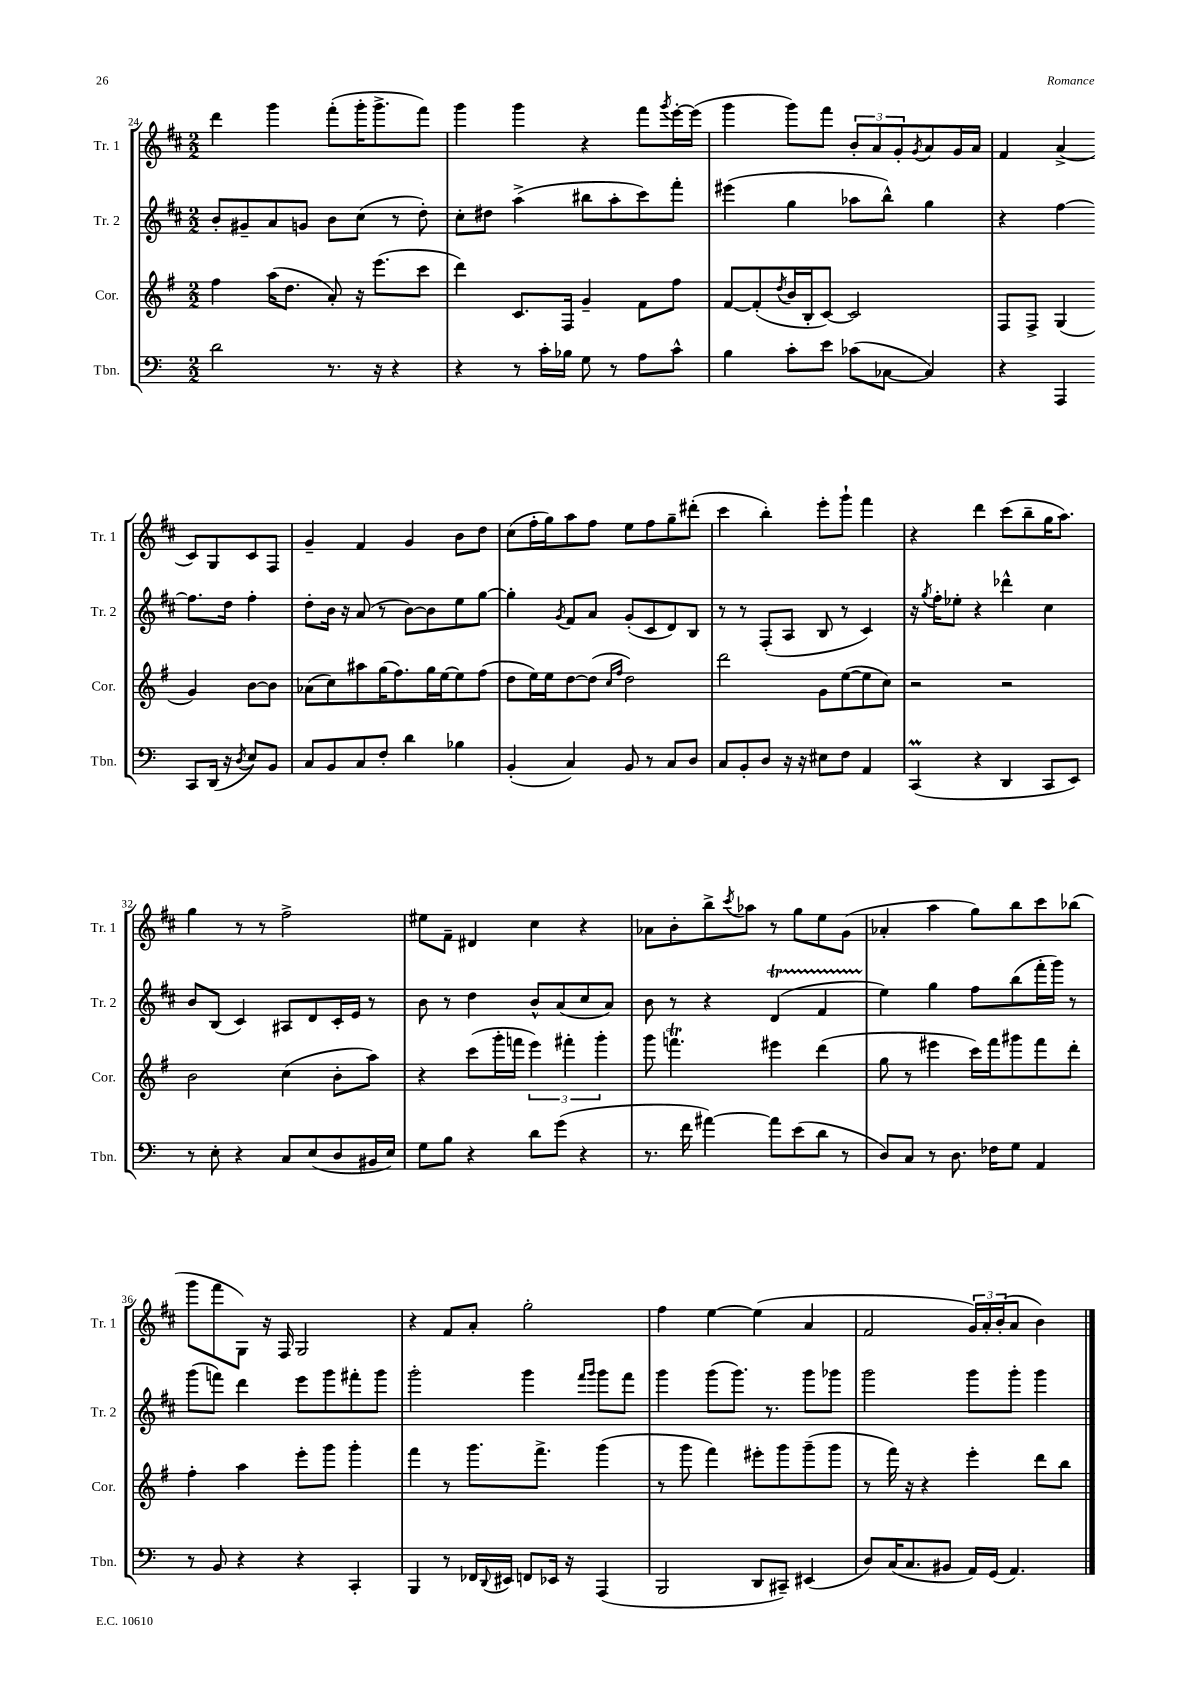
<<
\new StaffGroup <<
\new Staff = "s0" \with { instrumentName = "Tr. 1" shortInstrumentName = "Tr. 1" } {
    \clef treble \key d \major \numericTimeSignature \time 2/2
    d'''4 g'''4 fis'''8-.( g'''16-. g'''8.-> fis'''8) |
    g'''4 g'''4 r4 fis'''8 \acciaccatura { g'''8 } e'''16~-. e'''16( |
    g'''4 g'''8) fis'''8 \tuplet 3/2 { b'8-. a'8 g'8-. } \acciaccatura { g'8 } a'8 g'16 a'16 |
    fis'4 a'4->( cis'8) g8 cis'8 fis8 |
    g'4-- fis'4 g'4 b'8 d''8 |
    cis''8( fis''16-. g''16) a''8 fis''8 e''8 fis''8 g''8-- dis'''8-.( |
    cis'''4 b''4-.) e'''8-. g'''8-! fis'''4 |
    r4 d'''4 cis'''8( b''8-- g''16 a''8.) |
    g''4 r8 r8 fis''2-> |
    eis''8 fis'8-- dis'4 cis''4 r4 |
    aes'8 b'8-. b''8-> \acciaccatura { cis'''8 } aes''8 r8 g''8 e''8 g'8( |
    aes'4-. a''4 g''8) b''8 cis'''8 bes''8( |
    g'''8 fis'''8 g8) r16 fis16 g2 |
    r4 fis'8 a'8-. g''2-. |
    fis''4 e''4~ e''4( a'4 |
    fis'2 \tuplet 3/2 { g'16) a'16-. b'16-.( } a'8 b'4) \bar "|." |
}
\new Staff = "s1" \with { instrumentName = "Tr. 2" shortInstrumentName = "Tr. 2" } {
    \clef treble \key d \major \numericTimeSignature \time 2/2
    b'8-. gis'8-- a'8 g'8 b'8 cis''8( r8 d''8-.) |
    cis''8-. dis''8 a''4->( bis''8 a''8-. cis'''8) fis'''8-. |
    eis'''4( g''4 aes''8 b''8-^) g''4 |
    r4 fis''4~ fis''8. d''16 fis''4-. |
    d''8-. b'16 r16 a'8( r8 b'8~) b'8 e''8 g''8~ |
    g''4-. \acciaccatura { g'8 } fis'8 a'8 g'8-.( cis'8 d'8) b8 |
    r8 r8 fis8-.( a8 b8 r8 cis'4) |
    r16 \acciaccatura { g''8 } fis''16-. ees''8-. r4 des'''4-^ cis''4 |
    b'8 b8( cis'4) ais8 d'8 cis'16-. e'16 r8 |
    b'8 r8 d''4 b'8-^ a'8( cis''8 a'8) |
    b'8 r8 r4 d'4\startTrillSpan( fis'4 |
    e''4\stopTrillSpan) g''4 fis''8 b''8( fis'''16-. g'''16) r8 |
    g'''8( f'''8) d'''4 e'''8 g'''8 fis'''8-. g'''8 |
    g'''2-. g'''4 \grace { fis'''16 g'''16 } g'''8 fis'''8 |
    g'''4 g'''8( g'''8.) r8. g'''8 ges'''8 |
    g'''2 g'''8 g'''8-. g'''4 \bar "|." |
}
\new Staff = "s2" \with { instrumentName = "Cor." shortInstrumentName = "Cor." } {
    \clef treble \key g \major \numericTimeSignature \time 2/2
    fis''4 a''16( d''8. a'8-.) r16 e'''8.( c'''8 |
    d'''4) c'8. fis16 g'4-- fis'8 fis''8 |
    fis'8~ fis'8-.( \acciaccatura { d''8 } b'16 b16-. c'8~) c'2 |
    fis8 fis8-> g4( g'4) b'8~ b'8 |
    aes'8( c''8) ais''8 g''16( fis''8.) g''16 e''16~ e''8 fis''8( |
    d''8 e''16) e''16 d''8~ d''8( \grace { c''16 fis''16 } d''2) |
    d'''2 g'8 e''8~( e''8 c''8) |
    r2 r2 |
    b'2 c''4( b'8-. a''8) |
    r4 c'''8( g'''16-. f'''16 \tuplet 3/2 { e'''4) fis'''4-. g'''4-. } |
    g'''8 f'''4.\trill eis'''4 d'''4( |
    g''8 r8 eis'''4 c'''16) fis'''16 gis'''8 fis'''8 d'''8-. |
    fis''4-. a''4 e'''8-. g'''8 g'''4-. |
    fis'''4 r8 g'''8. fis'''8.-> g'''4( |
    r8 g'''8 fis'''4) eis'''8-. g'''8 g'''8--( g'''8 |
    r8 fis'''16) r16 r4 e'''4-. d'''8 b''8 \bar "|." |
}
\new Staff = "s3" \with { instrumentName = "Tbn." shortInstrumentName = "Tbn." } {
    \clef bass \key c \major \numericTimeSignature \time 2/2
    d'2 r8. r16 r4 |
    r4 r8 c'16-. bes16 g8 r8 a8 c'8-^ |
    b4 c'8-. e'8 ces'8( ces8~ ces4) |
    r4 a,,4 c,8 d,16( r16 \acciaccatura { d8 } e8) b,8 |
    c8 b,8 c8 f8-. d'4 bes4 |
    b,4-.( c4) b,8 r8 c8 d8 |
    c8 b,8-. d8 r16 r16 eis8 f8 a,4 |
    c,4\prall( r4 d,4 c,8 e,8) |
    r8 e8-. r4 c8 e8( d8 bis,16 e16) |
    g8 b8 r4 d'8 g'8( r4 |
    r8. f'16 ais'4~) ais'8 e'8( d'8 r8 |
    d8) c8 r8 d8. fes16 g8 a,4 |
    r8 b,8 r4 r4 c,4-. |
    b,,4 r8 fes,16 \appoggiatura { d,8 } eis,16 f,8 ees,16 r16 a,,4( |
    b,,2 d,8 cis,8--) eis,4( |
    d8) c16( c8. bis,8 a,16) g,16( a,4.) \bar "|." |
}
>>
>>
\layout { \context { \Score currentBarNumber = #24 } }
